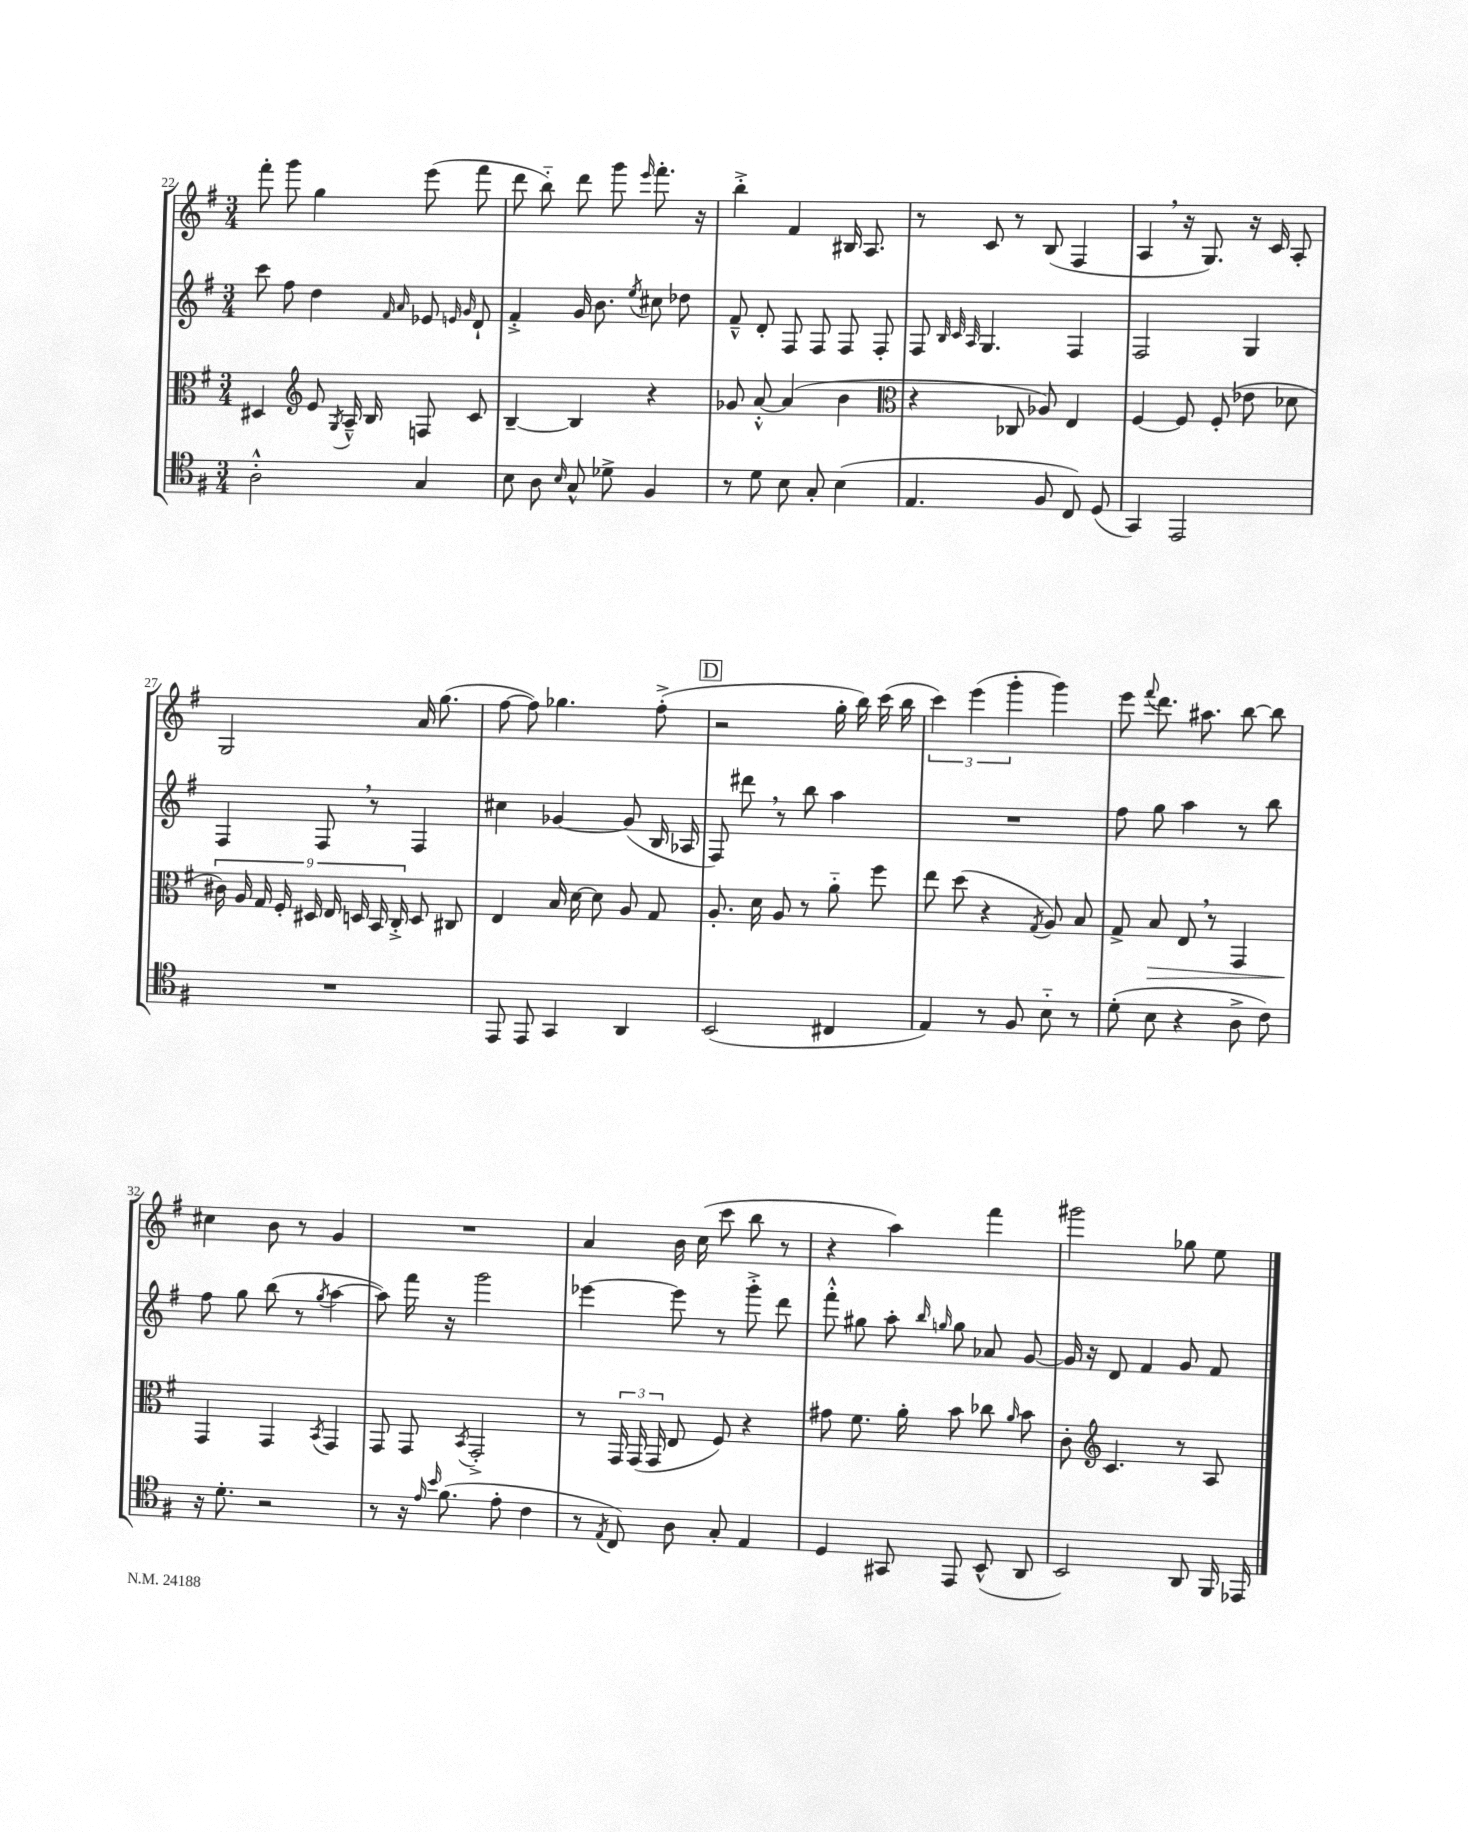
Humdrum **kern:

**kern	**kern	**dynam	**kern	**kern
*part4	*part3	*part3	*part2	*part1
*staff4	*staff3	*staff3	*staff2	*staff1
*clefC4	*clefC3	*	*clefG2	*clefG2
*k[f#]	*k[f#]	*	*k[f#]	*k[f#]
*M3/4	*M3/4	*	*M3/4	*M3/4
=22	=22	=22	=22	=22
2A'^^\	4D#X/	.	8ccc\	8fff#'\
.	.	.	8ff#\	8ggg\
*	*clefG2	*	*	*
.	8e/	.	4dd\	4gg\
.	8qG/	.	.	.
.	16A~^^/	.	.	.
.	16B/	.	.	.
.	.	.	16qqf#/	.
.	.	.	16qqa/	.
4G/	8Fn/	.	8e-X/	(8eee\
.	.	.	16qqen/	.
.	.	.	16qqg/	.
.	8c/	.	8d`/	8fff#\
=23	=23	=23	=23	=23
8B\	[4B~/	.	4f#'^/	8ddd\
8A\	.	.	.	8bb\)
16qqB/	.	.	.	.
8G^^/	4B/]	.	16g/	8ddd\
.	.	.	8.b\	.
8d-X^\	.	.	.	8ggg\
.	.	.	8qee/	16qqeee/
4F#/	4r	.	8cc#X\	8.fff#'\
.	.	.	8dd-X\	.
.	.	.	.	16r
=24	=24	=24	=24	=24
8r	8g-X/	.	8f#~^^/	4bb'^\
8d\	[8a'^^/	.	8d'/	.
8B\	(4a/]	.	8F#/	4f#/
8G'/	.	.	8F#/	.
(4B\	4b\	.	8F#/	16B#X/
.	.	.	.	8.A/
.	.	.	8F#'/	.
=25	=25	=25	=25	=25
*	*clefC3	*	*	*
4.E/	4r	.	8F#/	8r
.	.	.	32qqB/	.
.	.	.	32qqc/	.
.	.	.	32qqA/	.
.	.	.	4.G/	8c/
.	8C-X/	.	.	8r
8F#/	8A-X/)	.	.	(8B/
8C/)	4E/	.	4F#/	4F#/
(8D/	.	.	.	.
=26	=26	=26	=26	=26
4GG/)	[4F#/	.	2F#/	4A,/
2EE/	8F#/]	.	.	16r
.	.	.	.	8.G/)
.	(8F#'/	.	.	.
.	8e-X\	.	4G/	16r
.	.	.	.	16c/
.	8d-X\	.	.	8A'/
!!LO:LB:g=z
=27	=27	=27	=27	=27
2.r	18c#X\)	.	4F#/	2G/
.	18A/	.	.	.
.	18G/	.	.	.
.	18F#'/	.	.	.
.	18D#X/	.	.	.
.	.	.	8F#,/	.
.	18E/	.	.	.
.	18Dn/	.	.	.
.	.	.	8r	.
.	18BB/	.	.	.
.	18C'^/	.	.	.
.	8D/	.	4F#/	16a/
.	.	.	.	(8.gg\
.	8C#X/	.	.	.
=28	=28	=28	=28	=28
8EE/	4E/	.	4cc#X\	[8ff#\
8EE/	.	.	.	8ff#\])
4GG/	16B/	.	[4g-X/	4.gg-X\
.	[16d\	.	.	.
.	8d\]	.	.	.
4AA/	8A/	.	(8g-/]	.
.	8G/	.	16B/	(8ff#'^\
.	.	.	16A-X/	.
!!LO:REH:place=s1:t=D
=29	=29	=29	=29	=29
(2BB/	8.A'/	.	8F#/)	2r
.	.	.	8ddd#X,\	.
.	16d\	.	.	.
.	8A/	.	8r	.
.	8r	.	8bb\	.
4C#X/	8a\	.	4aa\	16gg'\
.	.	.	.	16bb\)
.	8ff#\	.	.	(16ccc\
.	.	.	.	16bb\
=30	=30	=30	=30	=30
4E/)	8ee\	.	2.r	6ccc\)
.	(8dd\	.	.	.
.	.	.	.	(6eee\
8r	4r	.	.	.
.	.	.	.	6ggg'\
8F#/	.	.	.	.
.	8qG/	.	.	.
8B\	8A/)	.	.	4ggg\)
8r	8B/	.	.	.
=31	=31	=31	=31	=31
(8d'\	8G^/	.	8ff#\	8eee\
.	.	.	.	8qqfff#/
!	!	!LO:HP:b	!	!
8B\	8B/	>	8gg\	8.ddd\
4r	8E,/	.	4aa\	.
.	.	.	.	8.aa#X\
.	8r	.	.	.
8A^\	4GG/	.	8r	[8bb\
8c\)	.	.	8bb\	8bb\]
!!LO:LB:g=z
=32	=32	=32	=32	=32
16r	4GG/	.	8ff#\	4cc#X\
8.d'\	.	.	.	.
.	.	.	8gg\	.
2r	4GG/	]	(8bb\	8b\
.	.	.	8r	8r
.	8qBB/	.	8qgg/	.
.	4GG/	.	[4aa\	4g/
=33	=33	=33	=33	=33
8r	8GG/	.	8aa\])	2.r
16r	8GG/	.	16fff#\	.
16qqe/	.	.	.	.
16qqb/	.	.	.	.
(8.f#\	.	.	16r	.
.	8qBB/	.	.	.
.	2GG'^/	.	2ggg\	.
8e'\	.	.	.	.
4c\	.	.	.	.
=34	=34	=34	=34	=34
8r	8r	.	[4eee-X\	4a/
8qE/	.	.	.	.
8C/)	24GG/	.	.	.
.	(24GG/	.	.	.
.	24GG/	.	.	.
8A\	8E/	.	8eee-\]	16b\
.	.	.	.	(16cc\
8G'/	8F#/)	.	8r	8ccc\
4E/	4r	.	8ggg'^\	8bb\
.	.	.	8ddd\	8r
=35	=35	=35	=35	=35
4D/	8g#X\	.	8fff#'^^\	4r
.	8.f#\	.	8gg#X\	.
8GG#X/	.	.	8aa'\	4aa\)
.	16a'\	.	.	.
.	.	.	16qqbb/	.
.	.	.	16qqggn/	.
8EE/	8b\	.	8gg\	.
(8BB^^/	8cc-X\	.	8a-X/	4fff#\
.	16qqa/	.	.	.
8AA/	8b\	.	[8g/	.
=36	=36	=36	=36	=36
2BB/)	8c'\	.	16g/]	2ggg#X\
.	.	.	16r	.
*	*clefG2	*	*	*
.	4.c/	.	8d/	.
.	.	.	4f#/	.
8AA/	8r	.	8g/	8gg-X\
16FF#/	8A/	.	8f#/	8ee\
16EE-X/	.	.	.	.
==	==	==	==	==
*-	*-	*-	*-	*-
